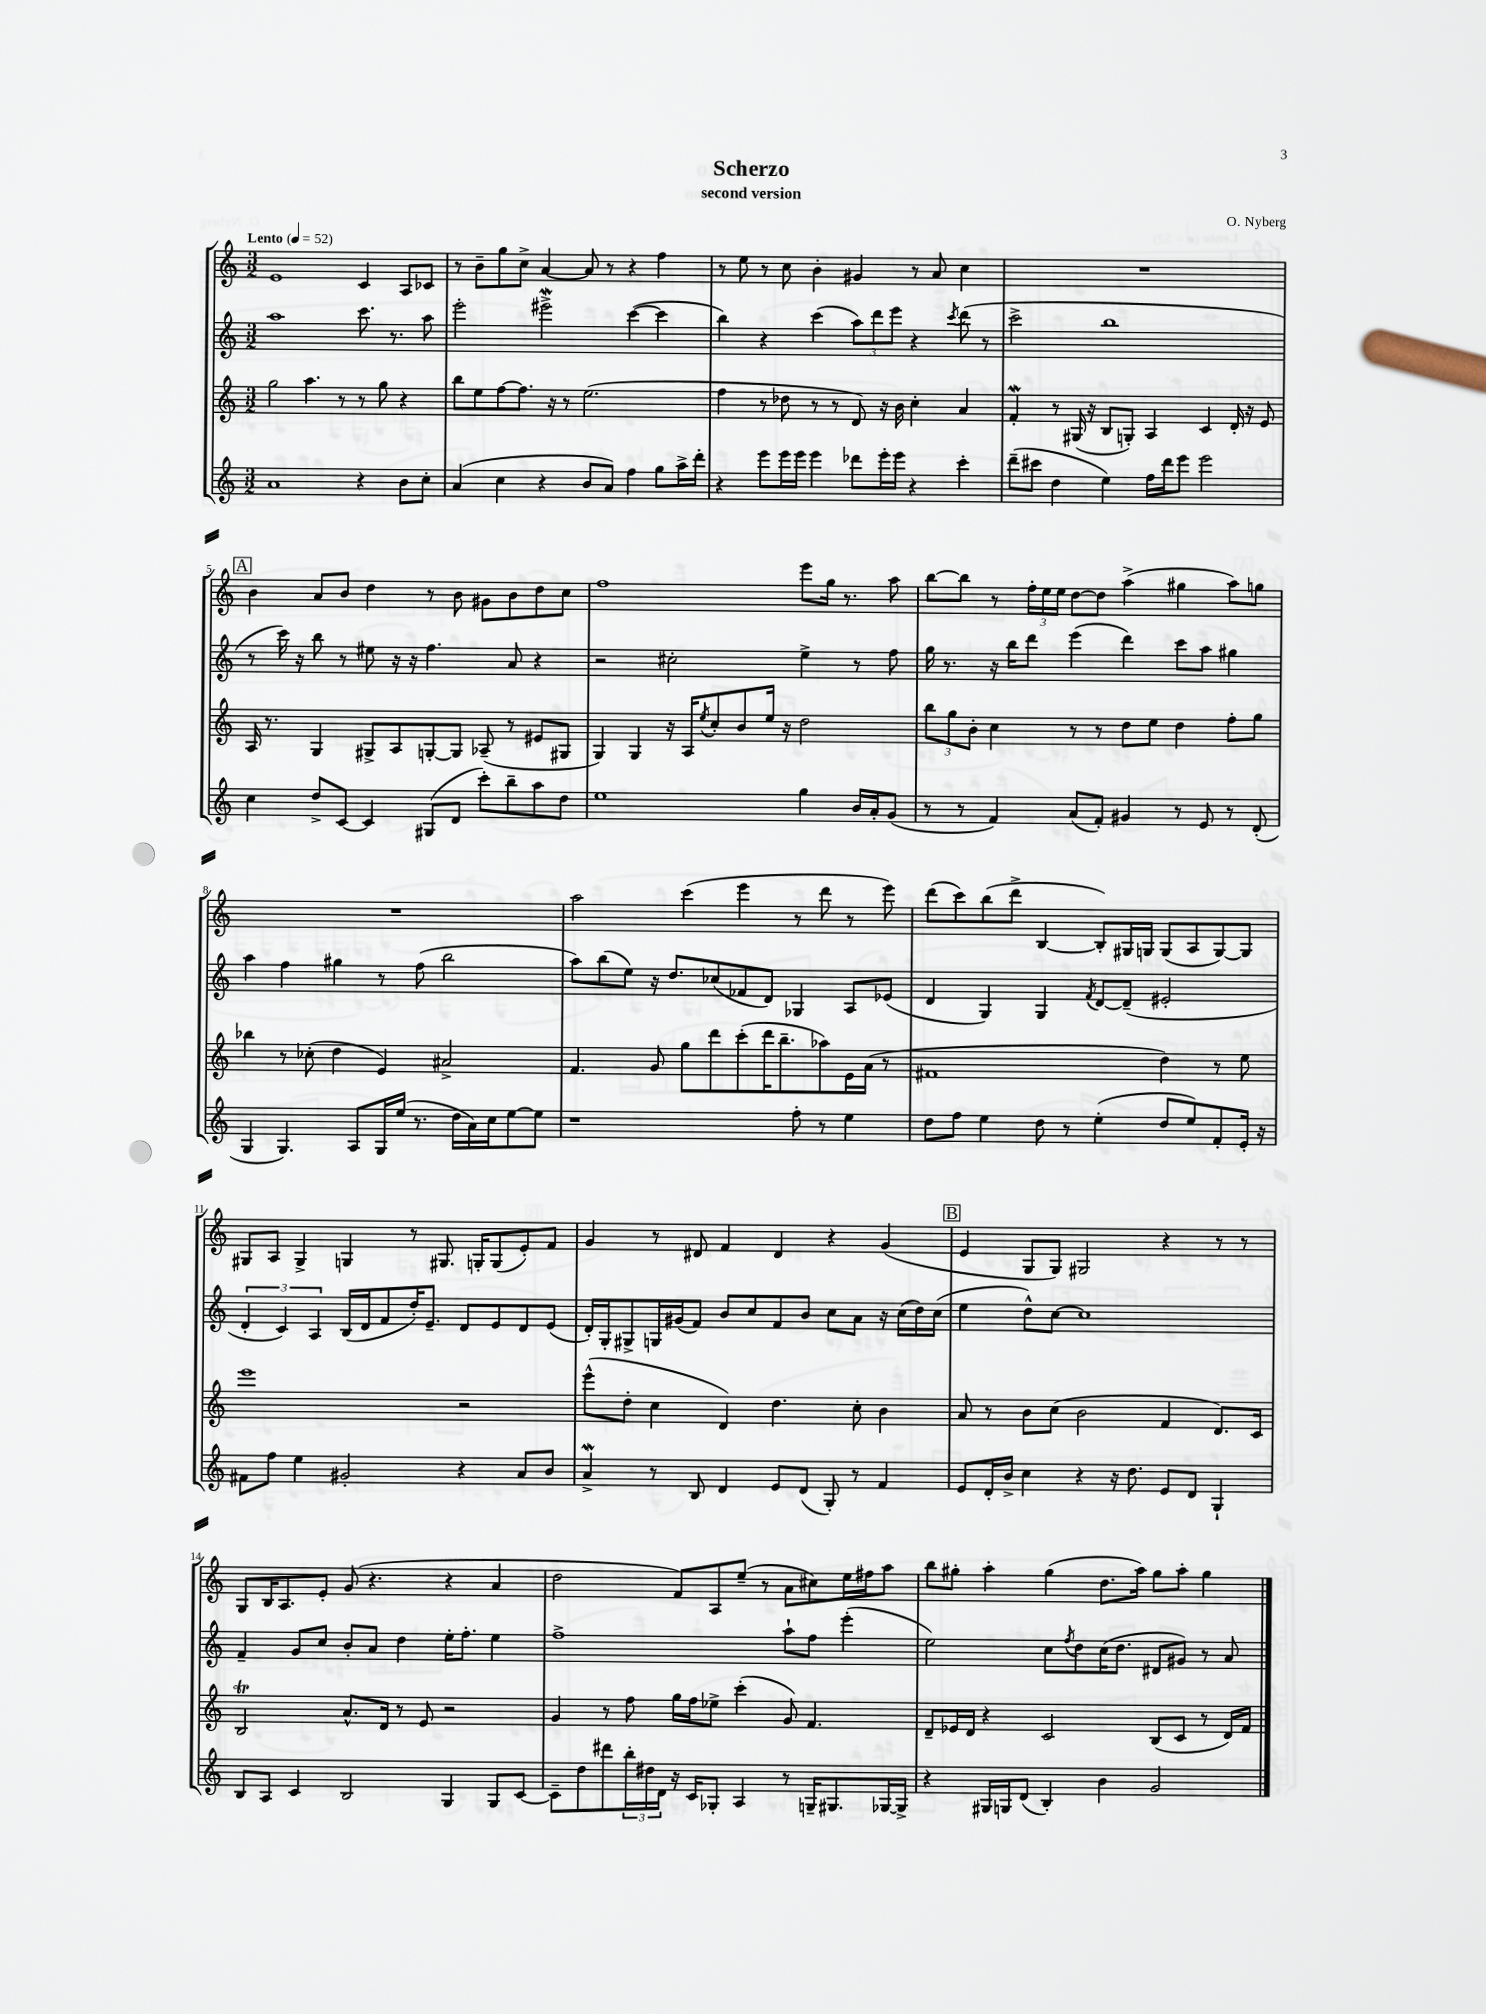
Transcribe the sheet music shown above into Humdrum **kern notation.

**kern	**kern	**kern	**kern
*part4	*part3	*part2	*part1
*staff4	*staff3	*staff2	*staff1
*clefG2	*clefG2	*clefG2	*clefG2
*k[]	*k[]	*k[]	*k[]
*M3/2	*M3/2	*M3/2	*M3/2
*MM52	*MM52	*MM52	*MM52
=1	=1	=1	=1
!	!	!	!LO:TX:a:B:t=Lento
1a	2gg\	1aa	1e
.	4.aa\	.	.
.	8r	.	.
4r	8r	8.ccc\	4c/
.	8gg\	.	.
.	.	8.r	.
8b\L	4r	.	8A/L
8cc'\J	.	8aa\	8c-X/J
=2	=2	=2	=2
(4a/	8bb\L	2eee'\	8r
.	8ee\	.	8b~\L
4cc\	[8ff\	.	8gg\
.	8.ff\J]	.	8cc^\J
4r	.	2eee#XW^\	[4a/
.	16r	.	.
.	8r	.	.
8b/L	(2.ee\	.	8a/]
8a/J)	.	.	8r
4ff\	.	([4ccc\	4r
8gg\L	.	4ccc\]	4ff\
16aa^\L	.	.	.
16ddd'\JJ	.	.	.
=3	=3	=3	=3
4r	4ff\	4bb\)	8r
.	.	.	8ee\
8eee\L	8r	4r	8r
16eee\L	8dd-X\	.	8cc\
16eee\JJ	.	.	.
4eee\	8r	(4ccc\	4b'\
.	8r	.	.
8ddd-X\L	8d/)	12aa\L)	4g#X/
.	.	12ddd\	.
16eee'\L	16r	.	.
.	.	12eee\J	.
16eee\JJ	16b\	.	.
4r	4cc'\	4r	8r
.	.	.	8a/
.	.	8qccc/	.
4ccc'\	4a/	(8ddd\	4cc\
.	.	8r	.
=4	=4	=4	=4
(8ddd~\L	4fw'/	2ccc^\	1.r
8ccc#X\J	.	.	.
4dd\	8r	.	.
.	(16G#X/	.	.
.	16r	.	.
4ee\)	8B/L	1bb	.
.	8Gn'/J)	.	.
16ff\LL	4A/	.	.
16ddd\J	.	.	.
8eee\J	.	.	.
2eee\	4c/	.	.
.	16d'/	.	.
.	16r	.	.
.	8e/	.	.
!!LO:LB:g=z
!!LO:REH:place=s1:t=A
=5	=5	=5	=5
4cc\	16A/	8r	4b\
.	8.r	.	.
.	.	16ccc\)	.
.	.	16r	.
8dd^/L	4G/	8bb\	8a/L
[8c/J	.	8r	8b/J
4c/]	8G#X^/L	8ee#X\	4dd\
.	8A/	16r	.
.	.	16r	.
(8G#X/L	[8Gn'/	4.ff\	8r
8d/J	8G/J]	.	8b\
8ccc'\L)	(8A-X~/	.	8g#X\L
8bb~\	8r	8a/	8b\
8aa\	8e#X/L	4r	8dd\
8dd\J	8G#X/J	.	8cc\J
=6	=6	=6	=6
1ee	4G/)	2r	1ff
.	4G/	.	.
.	16r	2cc#X'\	.
.	16A/KL	.	.
.	8qee/	.	.
.	8cc'/	.	.
.	8b/	.	.
.	16ee/Jk	.	.
.	16r	.	.
4gg\	2dd\	4ee^\	8eee\L
.	.	.	16gg\Jk
.	.	.	8.r
16b/LL	.	8r	.
16a'/J	.	.	.
(8g/J	.	8ff\	8aa\
=7	=7	=7	=7
8r	12bb\L	16gg\	[8bb\L
.	.	8.r	.
.	12gg\	.	.
8r	.	.	8bb\J]
.	12b'\J	.	.
4f/)	4cc\	16r	8r
.	.	16bb\KL	.
.	.	8ddd\J	24ff'\LL
.	.	.	24ee\
.	.	.	24ee\JJ
(8a/L	8r	(4eee\	[8dd\L
8f'/J)	8r	.	8dd\J]
4g#X/	8dd\L	4ddd\)	(4aa^\
.	8ee\J	.	.
8r	4dd\	8ccc\L	4gg#X\
8e/	.	8aa\J	.
8r	8ff'\L	4gg#X\	8aa\L)
(8d'/	8gg\J	.	8ggn\J
!!LO:LB:g=z
=8	=8	=8	=8
4G/	4bb-X\	4aa\	1.r
4.G/)	8r	4ff\	.
.	(8cc-X'\	.	.
.	4dd\	4gg#X\	.
8A/L	.	.	.
16G/L	4e/)	8r	.
(16ee/JJ	.	.	.
8.r	.	(8ff\	.
.	2a#X^/	2bb\	.
16dd\LL	.	.	.
16a\)	.	.	.
16cc\J	.	.	.
[8ee\	.	.	.
8ee\J]	.	.	.
=9	=9	=9	=9
1r	4.f/	8aa\L)	2aa\
.	.	(8bb\	.
.	.	8ee\J)	.
.	8g/	16r	.
.	.	8.dd/L	.
.	8gg\L	.	(4ccc\
.	8ddd\	(8cc-X/	.
.	(8ccc'\	8f-X/	4eee\
.	16ddd\K	8d/J)	.
.	8.bb~\	.	.
8ff'\	.	4G-X/	8r
8r	8aa-X\)	.	8ddd\
4ee\	16e\L	8A/L	8r
.	(16a\JJ	.	.
.	8r	(8e-X/J	8eee\)
=10	=10	=10	=10
8dd\L	1f#X	4d/	(8ddd\L
8ff\J	.	.	8ccc\)
4ee\	.	4G/)	(8bb\
.	.	.	8ddd^\J
8dd\	.	4G/	[4B/
8r	.	.	.
.	.	8qf/	.
(4ee'\	.	[8d/L	8B'/L])
.	.	(8d~/J]	16G#X/L
.	.	.	16Gn/JJ
8dd/L	4dd\)	2e#X'/	(8G/L
8ee/)	.	.	8A/
8f'/	8r	.	[8G/)
16e'/Jk	8ee\	.	8G/J]
16r	.	.	.
!!LO:LB:g=z
=11	=11	=11	=11
8f#X\L	1eee	6d'/	8G#X/L
8ff\J	.	.	8A/J
.	.	6c/)	.
4ee\	.	.	4G#^/
.	.	6A/	.
2g#X'/	.	(16B/LL	4Gn/
.	.	16d/J	.
.	.	8f/	.
.	.	16dd'/K)	8r
.	.	8.e~/J	.
.	.	.	8.G#X/
4r	2r	8d/L	.
.	.	.	16Gn'/KL
.	.	8e/	(8G/
8a/L	.	8d/	8e'/)
8b/J	.	(8e/J	8f/J
=12	=12	=12	=12
4aW^/	(8eee^^\L	16d'/LL)	4g/
.	.	16G'/J	.
.	8dd'\J	8G#X^/	.
8r	4cc\	16Gn/L	8r
.	.	(16g#X/J	.
8B/	.	8f/J)	8d#X/
4d/	4d/)	8b/L	4f/
.	.	8cc/	.
8e/L	4.dd\	8f/	4d#/
(8d/J	.	8b/J	.
8G'/)	.	8cc\L	4r
8r	8cc'\	8a\J	.
4f/	4b\	16r	(4g/
.	.	(16cc\LL	.
.	.	16dd\)	.
.	.	(16cc\JJ	.
!!LO:REH:place=s1:t=B
=13	=13	=13	=13
8e/L	8a/	4ee\	4e/
16d'/L	8r	.	.
16b^/JJ	.	.	.
4cc\	8b\L	8dd^^\L)	8G/L
.	(8cc\J	[8cc\J	8G/J)
4r	2b\	1cc]	2G#X/
16r	.	.	.
8.dd\	.	.	.
8e/L	4f/	.	4r
8d/J	.	.	.
4G`/	8.d/L)	.	8r
.	.	.	8r
.	16c/Jk	.	.
!!LO:LB:g=z
=14	=14	=14	=14
8B/L	2Bt/	4f~/	8G/L
8A/J	.	.	16B/K
.	.	.	8.A/
4c/	.	8g/L	.
.	.	8cc/J	8e'/J
2B/	8.a^^/L	8b'/L	(8g/
.	.	8a/J	4.r
.	16d/Jk	.	.
.	8r	4dd\	.
.	8e/	.	.
4G/	2r	16ee'\KL	4r
.	.	8.ff'\J	.
8G/L	.	4ee\	4a/
[8c/J	.	.	.
=15	=15	=15	=15
8c~\L]	4g/	1ff^	2dd\
8dd\	.	.	.
8ddd#X\	8r	.	.
24bb'\L	8ff\	.	.
24dd#X\	.	.	.
24d\JJ	.	.	.
16r	16gg\LL	.	8f/L)
16c/KL	16ff\J	.	.
8G-X'/J	8ee-X^\J	.	8A/
4A/	(4ccc'\	.	(8ee~/J
.	.	.	8r
8r	8g/)	8aa`\L	8a\L
16Gn~/KL	4.f/	8ff\J	8cc#X\)
8.G#X/	.	.	.
.	.	(4eee'\	16ee\L
.	.	.	16ff#X\J
[16G-X/L	.	.	8aa\J
16G-^/JJ]	.	.	.
=16	=16	=16	=16
4r	8d~/L	2ee\)	8bb\L
.	16e-X/L	.	8gg#X'\J
.	16d/JJ	.	.
16G#X/LL	4r	.	4aa'\
16Gn/J	.	.	.
(8d/J	.	.	.
4B'/)	2c/	8cc\L	(4gg#\
.	.	8qff/	.
.	.	8dd\	.
4b\	.	(16cc\K	8.dd\L
.	.	8.dd\J	.
.	.	.	16aa\Jk)
2g/	(8B/L	8d#X/L	8gg#\L
.	8c/J	8g#X/J)	8aa'\J
.	8r	8r	4gg#\
.	16d/LL)	8a/	.
.	16f/JJ	.	.
==	==	==	==
*-	*-	*-	*-
